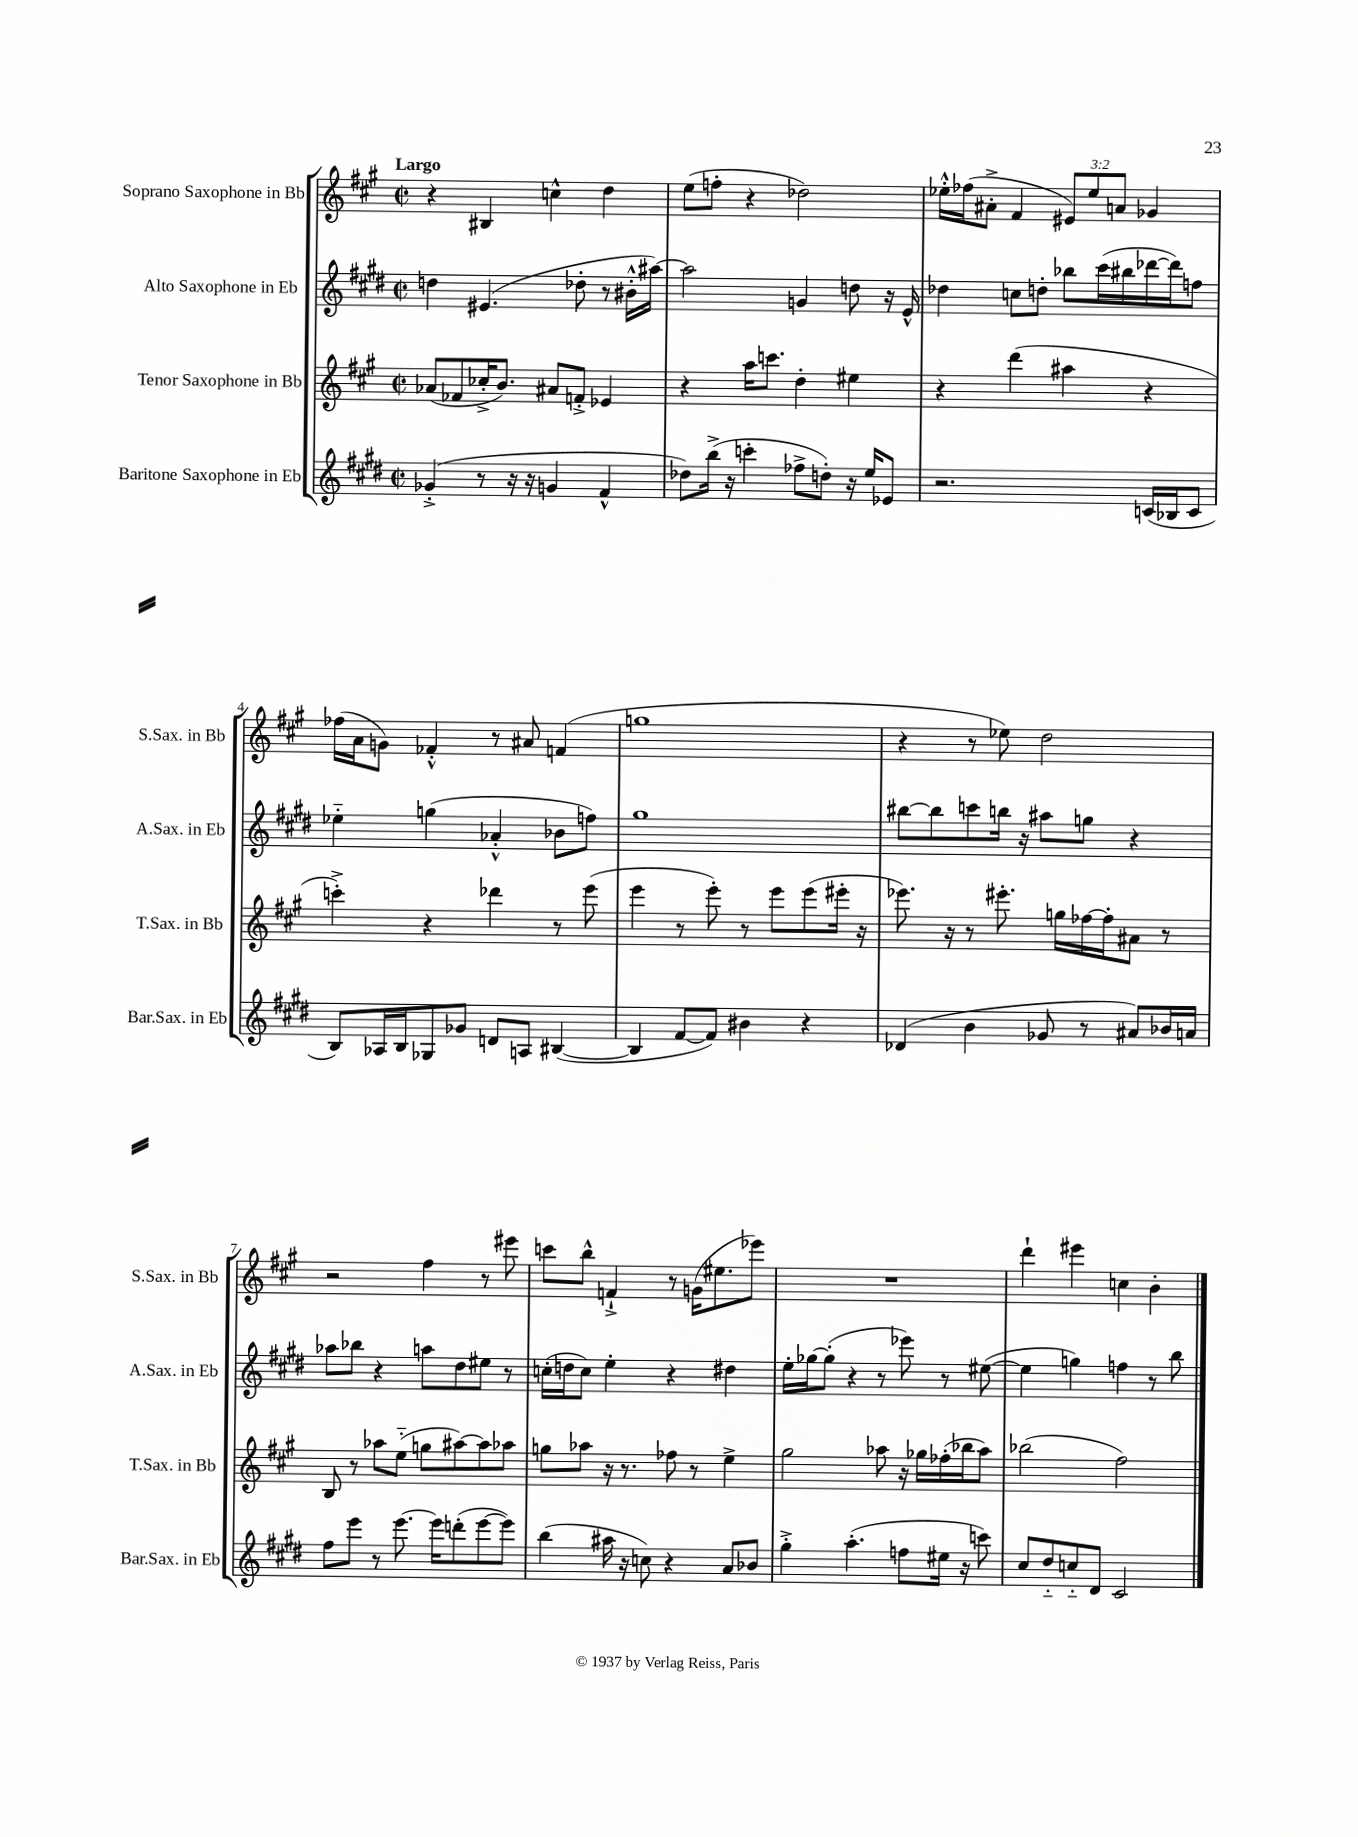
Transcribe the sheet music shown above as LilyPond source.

<<
\new StaffGroup <<
\new Staff = "s0" \with { instrumentName = "Soprano Saxophone in Bb" shortInstrumentName = "S.Sax. in Bb" } {
    \clef treble \key a \major \defaultTimeSignature \time 2/2 \override Staff.TupletNumber.text = #tuplet-number::calc-fraction-text \tempo "Largo"
    r4 bis4 c''4-^ d''4 |
    e''8( f''8-. r4 des''2) |
    ees''16-.-^ fes''16( ais'8-.-> fis'4 \tuplet 3/2 { eis'8) ees''8 a'8 } ges'4 |
    fes''16( a'16 g'8) fes'4-.-^ r8 ais'8 f'4( |
    g''1 |
    r4 r8 ees''8) d''2 |
    r2 fis''4 r8 eis'''8 |
    c'''8 b''8-^ f'4-!-> r8 g'16( eis''8. ees'''8) |
    R1 |
    d'''4-! eis'''4 c''4 b'4-. \bar "|." |
}
\new Staff = "s1" \with { instrumentName = "Alto Saxophone in Eb" shortInstrumentName = "A.Sax. in Eb" } {
    \clef treble \key e \major \defaultTimeSignature \time 2/2
    d''4 eis'4.( des''8-. r8 bis'16-.-^ ais''16~) |
    ais''2 g'4 d''8 r16 e'16-^ |
    des''4 c''8 d''8-. bes''8 cis'''16( bis''16 des'''16~ des'''16) f''8 |
    ees''4-_ g''4( aes'4-.-^ bes'8 f''8) |
    gis''1 |
    bis''8~ bis''8 c'''8 b''16 r16 ais''8 g''8 r4 |
    aes''8 bes''8 r4 a''8 dis''8 eis''8 r8 |
    c''16-.( d''16 c''8) e''4-. r4 dis''4 |
    e''16-. ges''16~ ges''8-.( r4 r8 ees'''8) r8 eis''8~( |
    eis''4 g''4) f''4 r8 b''8 \bar "|." |
}
\new Staff = "s2" \with { instrumentName = "Tenor Saxophone in Bb" shortInstrumentName = "T.Sax. in Bb" } {
    \clef treble \key a \major \defaultTimeSignature \time 2/2
    aes'8( fes'8 ces''16-.-> b'8.) ais'8 f'8-.-> ees'4 |
    r4 a''16 c'''8. d''4-. eis''4 |
    r4 d'''4( ais''4 r4 |
    c'''4-.->) r4 des'''4 r8 e'''8( |
    e'''4 r8 e'''8-.) r8 e'''8 e'''8( eis'''16-. r16 |
    ees'''8.) r16 r8 eis'''8.-. g''16 fes''16~ fes''16-. ais'8 r8 |
    b8 r8 aes''8 e''8-_( g''8 ais''8~) ais''8 aes''8 |
    g''8 aes''8 r16 r8. fes''8 r8 e''4-> |
    gis''2 aes''8 r16 ges''16 fes''16-.( bes''16 aes''8) |
    bes''2( fis''2) \bar "|." |
}
\new Staff = "s3" \with { instrumentName = "Baritone Saxophone in Eb" shortInstrumentName = "Bar.Sax. in Eb" } {
    \clef treble \key e \major \defaultTimeSignature \time 2/2
    ges'4-.->( r8 r16 r16 g'4 fis'4-^ |
    des''8) b''16->( r16 c'''4-. fes''8-> d''8-.) r16 e''16 ees'8 |
    r2. c'16( bes16 c'8 |
    b8) aes16 b16 ges8 ges'8 d'8 a8 bis4~( |
    bis4 fis'8~ fis'8) bis'4 r4 |
    des'4( b'4 ges'8 r8 ais'8) bes'16 a'16 |
    fis''8 e'''8 r8 e'''8.~ e'''16 d'''8-.( e'''8~ e'''8) |
    b''4( ais''16 r16 c''8) r4 a'8 bes'8 |
    gis''4-.-> a''4.-.( f''8 eis''16 r16 c'''8) |
    cis''8 dis''8-_ c''8-_ dis'8 cis'2 \bar "|." |
}
>>
>>
